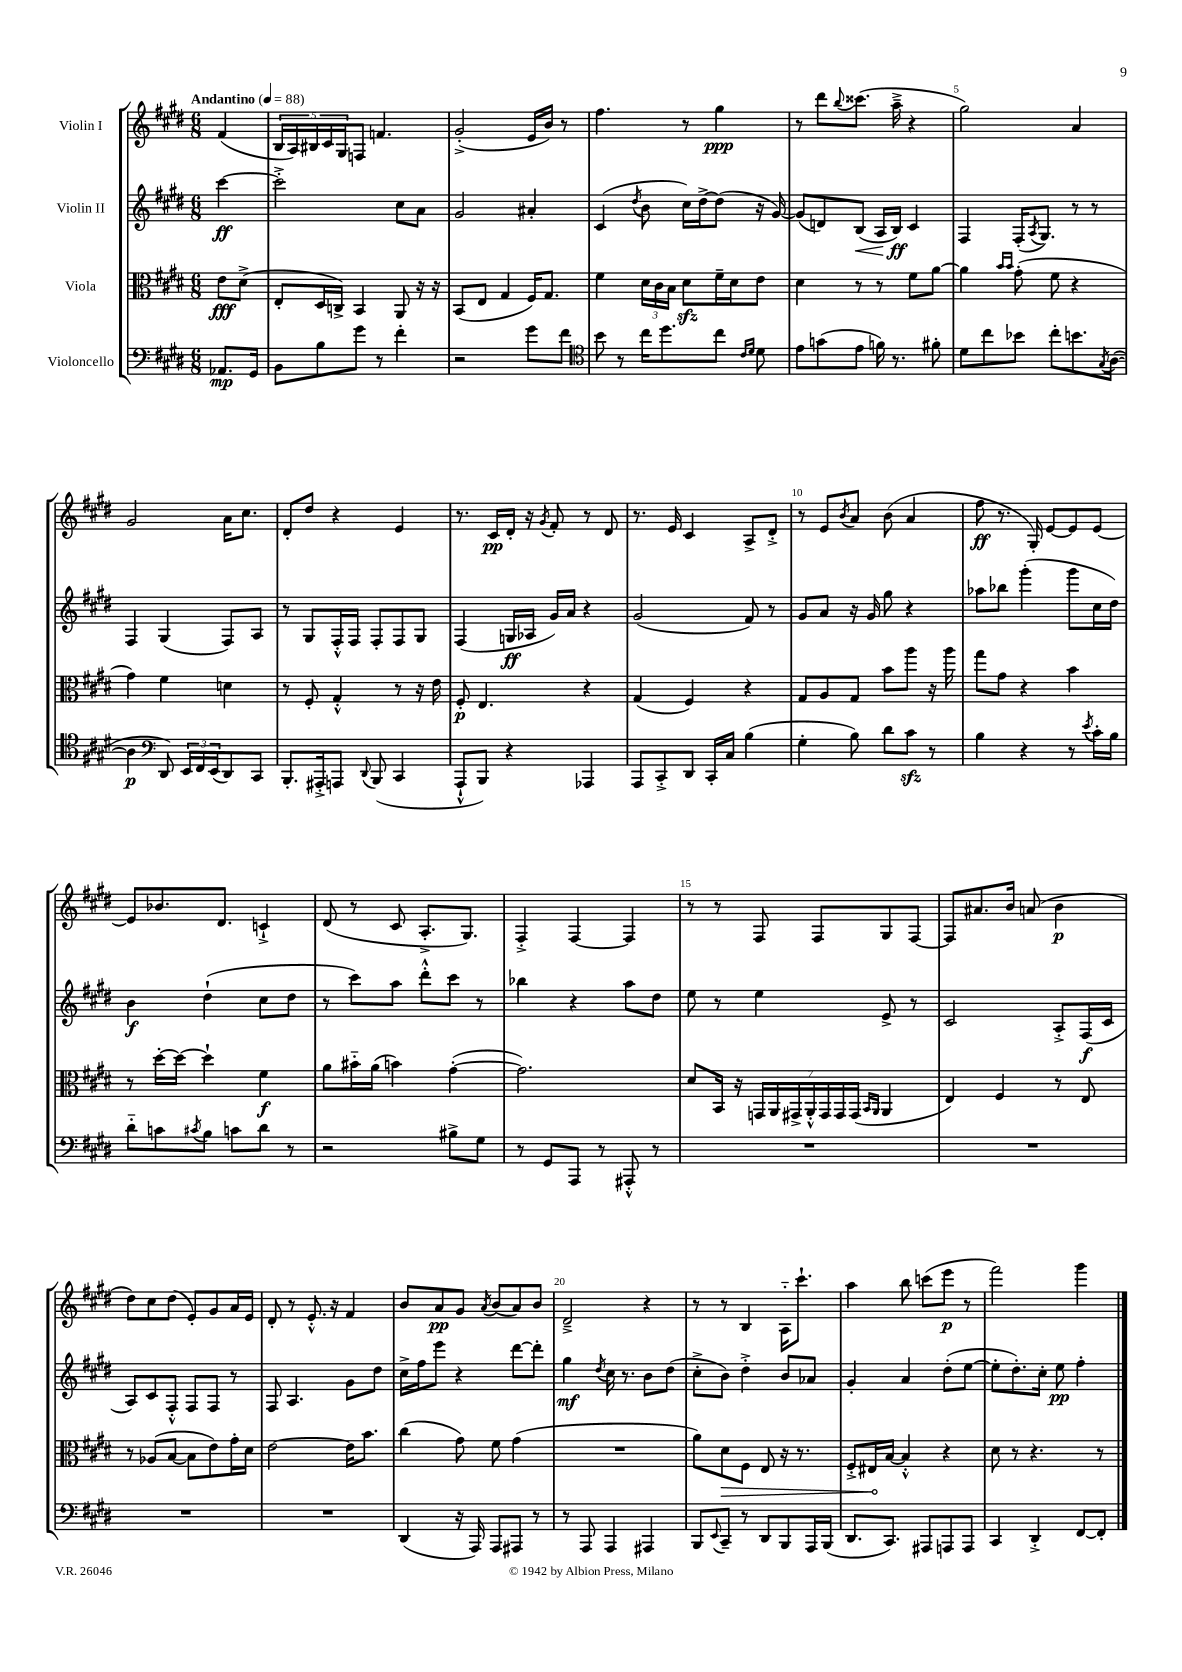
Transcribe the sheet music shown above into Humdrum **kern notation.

**kern	**kern	**kern	**kern
*staff4	*staff3	*staff2	*staff1
*clefF4	*clefC3	*clefG2	*clefG2
*k[f#c#g#d#]	*k[f#c#g#d#]	*k[f#c#g#d#]	*k[f#c#g#d#]
*M6/8	*M6/8	*M6/8	*M6/8
*MM88	*MM88	*MM88	*MM88
8.AA-	8e	[4ccc#	(4f#
.	(8d#^	.	.
16GG#	.	.	.
=	=	=	=
8BB	8E'	2ccc#'^]	20B
.	.	.	20A)
.	.	.	20B#
8B	16D#	.	.
.	.	.	20c#
.	16C^)	.	.
.	.	.	20G#
8g#	4BB	.	8F
8r	.	.	4.f
4f#'	8AA	8cc#	.
.	16r	8a	.
.	16r	.	.
=	=	=	=
2r	(8BB	2g#	(2g#'^
.	8E	.	.
.	4G#	.	.
8g#	16F#)	4a#'	16e
.	8.G#	.	16b)
8f#	.	.	8r
=	=	=	=
*clefC4	*	*	*
8b	4f#	(4c#	4.ff#
8r	.	.	.
.	.	8qdd#	.
16cc#	24d#	8b	.
.	24c#	.	.
8.dd#	.	.	.
.	24B	.	.
.	8d#	16cc#)	8r
.	.	[16dd#^	.
8cc#	16f#~	(8dd#]	4gg#
.	16d#	.	.
16qqc#	.	.	.
16qqd#	.	.	.
8d#	8e	16r	.
.	.	[16g#)	.
=	=	=	=
8e	4d#	(8g#]	8r
(8g	.	8d)	8ddd#
.	.	.	8qqbb
8e	8r	(8B	(8.ccc##
16f)	8r	16A	.
8.r	.	16B)	16aa~^
.	8f#	4c#	4r
8f#'	[8a	.	.
=	=	=	=
8d#	4a]	4F#	2gg#)
8cc#	.	.	.
.	16qqb	.	.
.	16qqb	.	.
8b-	(8g#'	(16F#'	.
.	.	8qA	.
.	.	8.G#)	.
8cc#'	8f#	.	.
8.b	4r	8r	4a
.	.	8r	.
8qG#	.	.	.
([16A	.	.	.
=	=	=	=
4A]	4g#)	4F#	2g#
*clefF4	*	*	*
8DD#)	4f#	(4G#	.
24EE	.	.	.
24FF#	.	.	.
(24EE	.	.	.
8DD#)	4d	8F#)	16a
.	.	.	8.cc#
8CC#	.	8A	.
=	=	=	=
8.BBB'	8r	8r	8d#'
.	8F#'	8G#	8dd#
16AAA#'^	.	.	.
8AAA	4G#'^^	16F#'^^	4r
.	.	16F#	.
8qqDD#	.	.	.
(8BBB	.	8F#'	.
4CC#	8r	8F#	4e
.	16r	8G#	.
.	16e	.	.
=	=	=	=
8AAA`^^	8F#'	(4F#	8.r
8BBB)	4.E	.	.
.	.	.	16c#
4r	.	16G	16d#'
.	.	16A-	16r
.	.	.	8qg#
.	.	16g#)	8f#'
.	.	16a	.
4AAA-	4r	4r	8r
.	.	.	8d#
=	=	=	=
8AAA	(4G#	(2g#	8.r
8CC#'^	.	.	.
.	.	.	16e
8DD#	4F#)	.	4c#
16CC#'	.	.	.
16C#	.	.	.
(4B	4r	8f#)	8A^
.	.	8r	8d#'^
=	=	=	=
4G#'	8G#	8g#	8r
.	8A	8a	8e
.	.	.	8qb
8B)	8G#	16r	8a
.	.	16g#	.
8d#	8b	8gg#	(8b
8c#	8aa	4r	4a
8r	16r	.	.
.	16aa	.	.
=	=	=	=
4B	8gg#	8aa-	8ff#
.	8g#	8bb-	8.r
4r	4r	(4ggg#'	.
.	.	.	16G#')
.	.	.	[8e
8r	4b	8ggg#	8e]
8qe	.	.	.
16c#'	.	16cc#	[8e
16B	.	16dd#)	.
=	=	=	=
8d#'~	8r	4b	8e]
8c	[16dd#'	.	8.b-
.	16dd#_	.	.
8qc#	.	.	.
8B	4dd#`]	(4dd#`	.
.	.	.	8.d#
8c	.	.	.
8d#	4f#	8cc#	4c`^
8r	.	8dd#	.
=	=	=	=
2r	8a	8r	(8d#
.	16b#'~	8ccc#)	8r
.	(16a	.	.
.	4b)	8aa	8c#
.	.	8ddd#'^^	8.A'^
8B#^	([4g#'	8ccc#	.
.	.	.	8.G#)
8G#	.	8r	.
=	=	=	=
8r	2.g#])	4bb-	4F#'^
8GG#	.	.	.
8AAA	.	4r	[4F#
8r	.	.	.
8AAA#'^^	.	8aa	4F#]
8r	.	8dd#	.
=	=	=	=
2.r	8d#	8ee	8r
.	16BB	8r	8r
.	16r	.	.
.	28GG	4ee	8F#
.	28AA	.	.
.	28GG#^	.	.
.	28AA'^^	.	.
.	.	.	8F#
.	28GG#	.	.
.	28GG#	.	.
.	(28GG#	.	.
.	16qqBB	.	.
.	16qqAA	.	.
.	4AA	8e^	8G#
.	.	8r	[8F#
=	=	=	=
2.r	4E)	2c#	8F#]
.	.	.	8.a#
.	4F#	.	.
.	.	.	16b
.	.	.	(8a
.	8r	8A'^	4b
.	8E	(16F#	.
.	.	16c#	.
=	=	=	=
2.r	8r	8A)	8dd#)
.	(8A-	8c#	8cc#
.	[8B	8F#'^^	(8dd#
.	8B]	8F#	8e')
.	8e)	8F#	8g#
.	16g#'	8r	16a
.	16d#	.	16e
=	=	=	=
2.r	[2e	8F#	8d#'
.	.	4.A	8r
.	.	.	8.e'^^
.	.	.	16r
.	16e]	8g#	4f#
.	8.b	.	.
.	.	8dd#	.
=	=	=	=
(4DD#	(4cc#	16cc#^	8b
.	.	16ff#	.
.	.	8eee	8a
16r	8g#)	4r	8g#
16AAA)	.	.	.
.	.	.	8qa
8AAA	8f#	.	(8b
8AAA#	(4g#	[8ddd#	8a)
8r	.	8ddd#']	8b
=	=	=	=
8r	2.r	4gg#	2d#~^
8AAA	.	.	.
.	.	8qdd#	.
4AAA	.	16cc#	.
.	.	8.r	.
4AAA#	.	8b	4r
.	.	(8dd#	.
=	=	=	=
8BBB	8a)	8cc#'^	8r
8qqEE	.	.	.
8CC#~	8d#	8b)	8r
8r	8F#	4dd#'^	4B
8DD#	8E	.	.
8BBB	16r	8b	16A'~
.	8.r	.	8.ccc#`
16AAA	.	8a-	.
(16BBB	.	.	.
=	=	=	=
8.DD#	8F#'^	4g#'	4aa
.	16E#	.	.
8.CC#)	[16B	.	.
.	4B'^^]	4a	8bb
8AAA#	.	.	(8ccc
8AAA	4r	(8dd#'	8eee
8AAA	.	[8ee	8r
=	=	=	=
4CC#	8d#	8ee']	2fff#)
.	8r	8.dd#')	.
4DD#'^	4.r	.	.
.	.	16cc#'	.
.	.	8ee	.
[8FF#	.	4ff#'	4ggg#
8FF#']	8r	.	.
==	==	==	==
*-	*-	*-	*-
